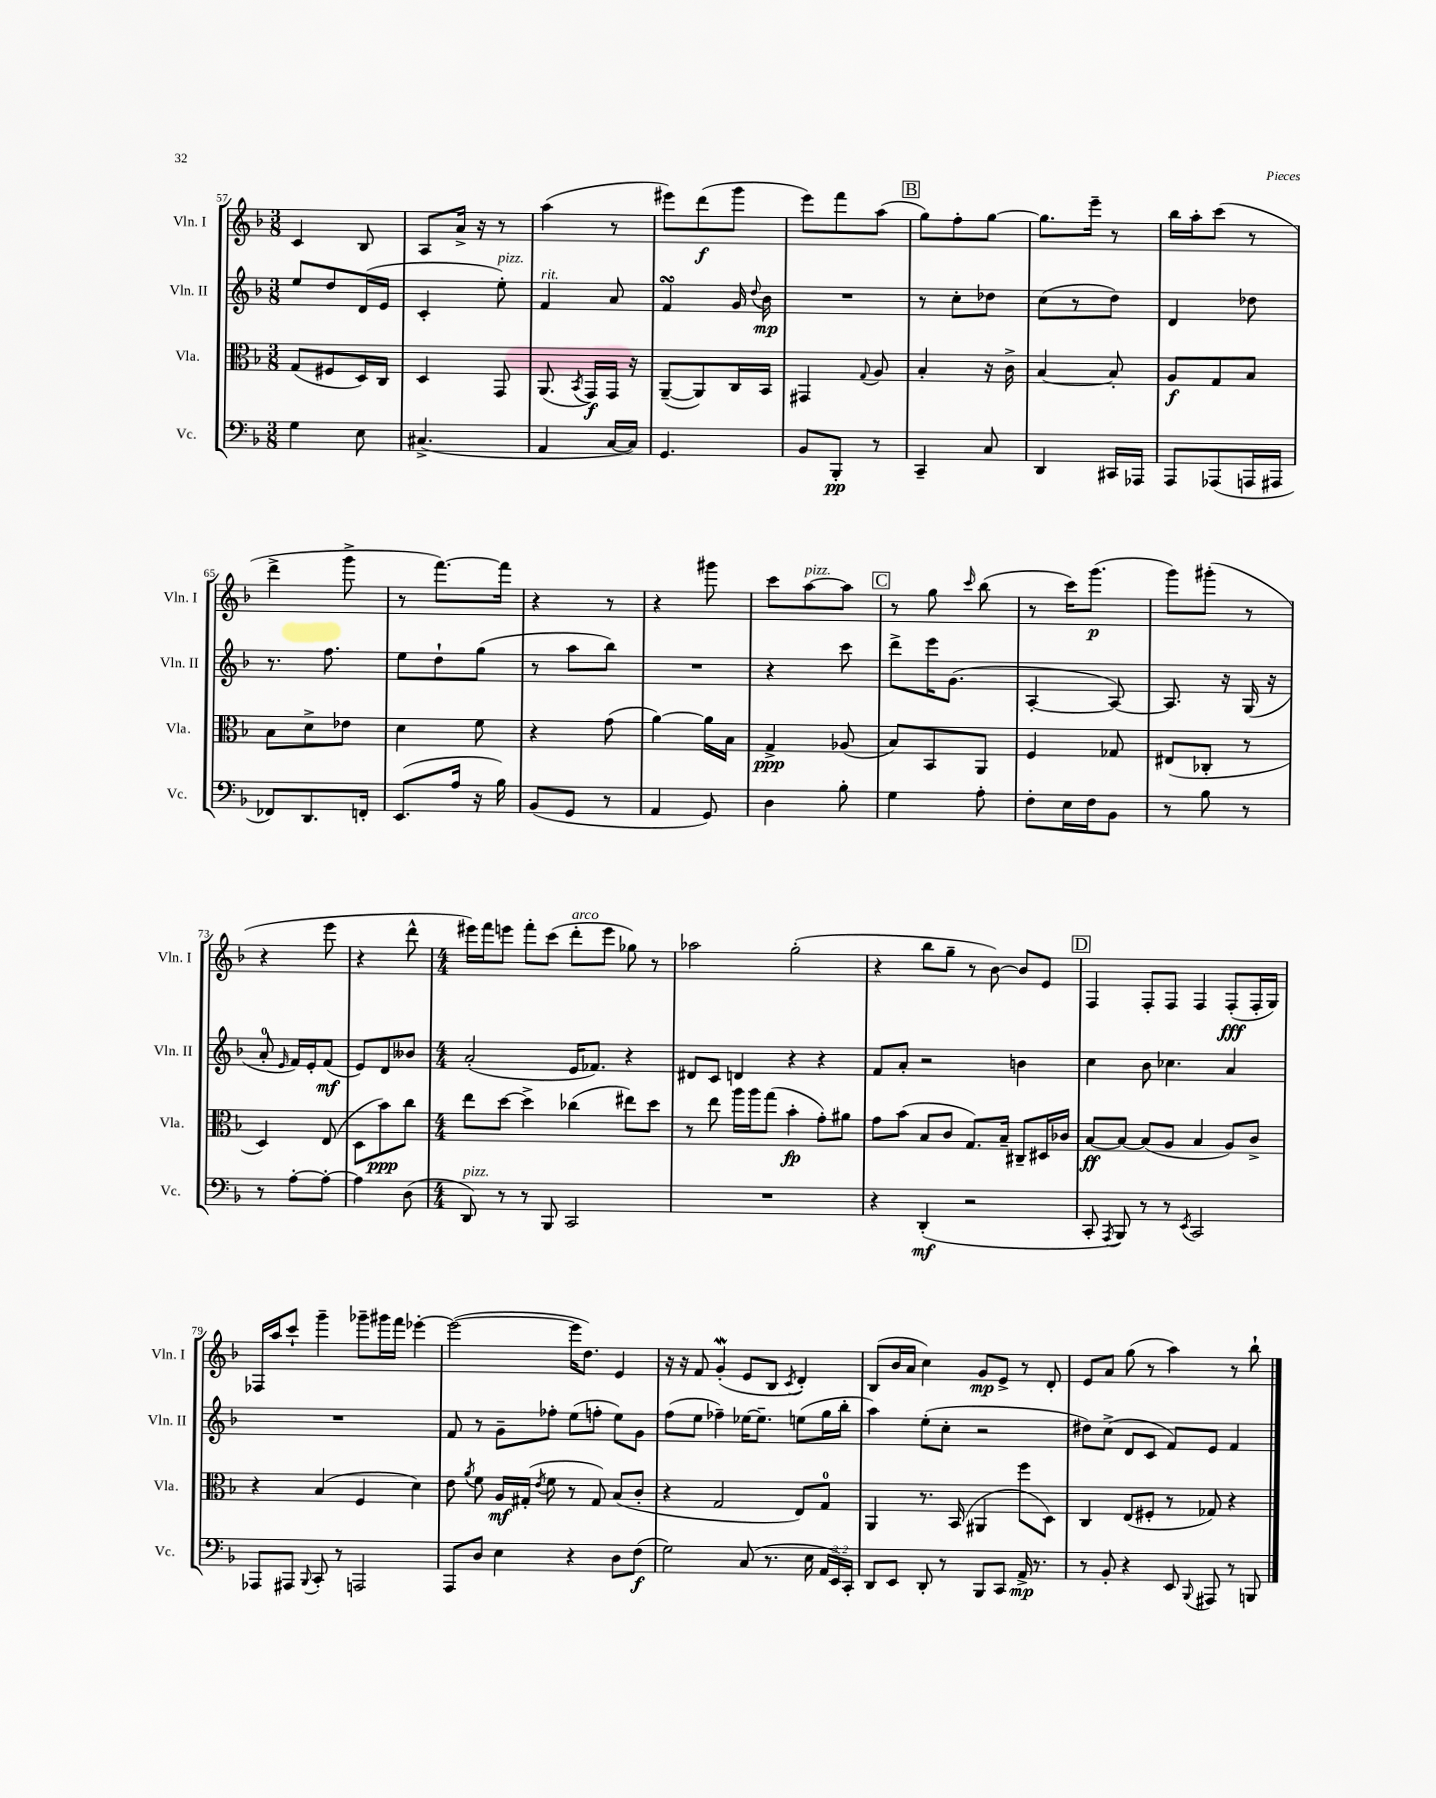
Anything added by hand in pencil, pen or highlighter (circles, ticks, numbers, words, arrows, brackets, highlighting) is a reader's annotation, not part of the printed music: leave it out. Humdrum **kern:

**kern	**dynam	**kern	**dynam	**kern	**dynam	**kern	**dynam
*part4	*part4	*part3	*part3	*part2	*part2	*part1	*part1
*staff4	*staff4	*staff3	*staff3	*staff2	*staff2	*staff1	*staff1
*I"Vc.	*	*I"Vla.	*	*I"Vln. II	*	*I"Vln. I	*
*I'Vc.	*	*I'Vla.	*	*I'Vln. II	*	*I'Vln. I	*
*clefF4	*	*clefC3	*	*clefG2	*	*clefG2	*
*k[b-]	*	*k[b-]	*	*k[b-]	*	*k[b-]	*
*M3/8	*	*M3/8	*	*M3/8	*	*M3/8	*
=57	=57	=57	=57	=57	=57	=57	=57
4G\	.	(8G/L	.	8ee/L	.	4c/	.
.	.	8F#X/	.	8dd/	.	.	.
8E\	.	16D/L)	.	(16d/L	.	8B-/	.
.	.	16C/JJ	.	16e/JJ	.	.	.
=58	=58	=58	=58	=58	=58	=58	=58
(4.C#X^/	.	4D/	.	4c'/	.	8A/L	.
.	.	.	.	.	.	16a^/Jk	.
.	.	.	.	.	.	16r	.
!	!	!	!	!LO:TX:a:i:t=pizz.	!	!	!
.	.	8GG/	.	8ee'\)	.	8r	.
=59	=59	=59	=59	=59	=59	=59	=59
!	!	!	!	!LO:TX:a:i:t=rit.	!	!	!
4AA/	.	(8.AA/	.	4f/	.	(4aa\	.
.	.	8qBB-/	.	.	.	.	.
.	.	16GG/LL)	f	.	.	.	.
[16C/LL	.	16GG/JJ	.	8a/	.	8r	.
16C/JJ])	.	16r	.	.	.	.	.
=60	=60	=60	=60	=60	=60	=60	=60
4.GG/	.	([8AA~/L	.	4fsSSs/	.	8eee#X\L)	.
.	.	8AA/])	.	.	.	(8ddd\	f
.	.	16C/L	.	16g/	.	8ggg\J	.
.	.	.	.	8qqdd/	.	.	.
.	.	16BB-/JJ	.	16b-\	mp	.	.
=61	=61	=61	=61	=61	=61	=61	=61
8BB-/L	.	4GG#X/	.	4.r	.	8eee\L)	.
8BBB-'/J	pp	.	.	.	.	8fff\	.
.	.	8qqG/	.	.	.	.	.
8r	.	8A/	.	.	.	(8aa\J	.
!!LO:REH:place=s1:t=B
=62	=62	=62	=62	=62	=62	=62	=62
4CC~/	.	4B-'/	.	8r	.	8gg\L)	.
.	.	.	.	8cc'\L	.	8ff'\	.
8C/	.	16r	.	8dd-X\J	.	[8gg\J	.
.	.	16c^\	.	.	.	.	.
=63	=63	=63	=63	=63	=63	=63	=63
4DD/	.	[4B-/	.	(8cc\L	.	8.gg\L]	.
.	.	.	.	8r	.	.	.
.	.	.	.	.	.	16eee~\Jk	.
16CC#X/LL	.	8B-'/]	.	8dd\J)	.	8r	.
16AAA-X/JJ	.	.	.	.	.	.	.
=64	=64	=64	=64	=64	=64	=64	=64
8AAA/L	.	8A/L	f	4d/	.	16bb-\LL	.
.	.	.	.	.	.	16aa'\J	.
(8AAA-X/	.	8G/	.	.	.	(8ccc\J	.
16AAAn/L	.	8B-/J	.	8dd-X\	.	8r	.
16AAA#X/JJ	.	.	.	.	.	.	.
!!LO:LB:g=z
=65	=65	=65	=65	=65	=65	=65	=65
8FF-X/L)	.	8B-\L	.	8.r	.	4ddd^\	.
8.DD/	.	8d^\	.	.	.	.	.
.	.	.	.	8.ff\	.	.	.
.	.	8e-X\J	.	.	.	8ggg^\	.
16FFn'/Jk	.	.	.	.	.	.	.
=66	=66	=66	=66	=66	=66	=66	=66
(8.EE/L	.	4d\	.	8ee\L	.	8r	.
.	.	.	.	8dd`\	.	[8.fff\L)	.
16A/Jk	.	.	.	.	.	.	.
16r	.	8f\	.	(8gg\J	.	.	.
16B-\)	.	.	.	.	.	16fff\Jk]	.
=67	=67	=67	=67	=67	=67	=67	=67
(8BB-/L	.	4r	.	8r	.	4r	.
8GG/J	.	.	.	8aa\L	.	.	.
8r	.	(8g\	.	8bb-\J)	.	8r	.
=68	=68	=68	=68	=68	=68	=68	=68
4AA/	.	[4a\)	.	4.r	.	4r	.
8GG/)	.	16a\LL]	.	.	.	8ggg#X\	.
.	.	16B-\JJ	.	.	.	.	.
=69	=69	=69	=69	=69	=69	=69	=69
4D\	.	4G^/	ppp	4r	.	8ccc\L	.
!	!	!	!	!	!	!LO:TX:a:i:t=pizz.	!
.	.	.	.	.	.	[8aa\	.
8B-'\	.	(8A-X/	.	8ccc\	.	8aa\J]	.
!!LO:REH:place=s1:t=C
=70	=70	=70	=70	=70	=70	=70	=70
4G\	.	8B-/L)	.	8ddd^\L	.	8r	.
.	.	8BB-/	.	16eee\K	.	8gg\	.
.	.	.	.	(8.g\J	.	.	.
.	.	.	.	.	.	16qqccc/	.
8A'\	.	8AA/J	.	.	.	(8bb-\	.
=71	=71	=71	=71	=71	=71	=71	=71
8F'\L	.	4F/	.	[4A'/	.	8r	.
16E\L	.	.	.	.	.	16ccc\KL)	.
16F\J	.	.	.	.	.	(8.ggg\J	p
8BB-\J	.	8G-X/	.	8A/_)	.	.	.
=72	=72	=72	=72	=72	=72	=72	=72
8r	.	(8E#X/L	.	8.A/]	.	8ggg\L)	.
8B-\	.	8C-X'/J	.	.	.	(8ggg#X'\J	.
.	.	.	.	16r	.	.	.
8r	.	8r	.	(16G/	.	8r	.
.	.	.	.	16r	.	.	.
!!LO:LB:g=z
=73	=73	=73	=73	=73	=73	=73	=73
8r	.	4D/)	.	8a'/	.	4r	.
.	.	.	.	16qqe/	.	.	.
[8A'\L	.	.	.	16f/LL)	.	.	.
.	.	.	.	16e'/J	.	.	.
8A'\J_	.	(8E/	.	(8f/J	mf	8eee\	.
=74	=74	=74	=74	=74	=74	=74	=74
4A\]	.	8D\L	.	8e/L)	.	4r	.
.	.	8b-\)	ppp	8d/	.	.	.
(8D\	.	8cc\J	.	8b--X/J	.	8ddd^^\	.
=75	=75	=75	=75	=75	=75	=75	=75
*M4/4	*	*M4/4	*	*M4/4	*	*M4/4	*
!LO:TX:a:i:t=pizz.	!	!	!	!	!	!	!
8DD/)	.	8ee\L	.	(2a'/	.	16eee#X\LL)	.
.	.	.	.	.	.	16fff\J	.
8r	.	[8dd\J	.	.	.	8eeen\J	.
8r	.	4dd^\]	.	.	.	8fff'\L	.
8BBB-/	.	.	.	.	.	(8ccc\J	.
!	!	!	!	!	!	!LO:TX:a:i:t=arco	!
2CC/	.	(4cc-X\	.	16e/KL	.	8ddd'\L	.
.	.	.	.	8.f-X/J)	.	.	.
.	.	.	.	.	.	8eee\J	.
.	.	8ee#X\L)	.	4r	.	8gg-X\)	.
.	.	8dd\J	.	.	.	8r	.
=76	=76	=76	=76	=76	=76	=76	=76
1r	.	8r	.	8d#X/L	.	2aa-X\	.
.	.	8ee\	.	8c/J	.	.	.
.	.	16aa\LL	.	4dn/	.	.	.
.	.	16aa\J	.	.	.	.	.
.	.	(8gg\J	.	.	.	.	.
.	.	4b-'\	fp	4r	.	(2gg'\	.
.	.	8g'\L)	.	4r	.	.	.
.	.	8a#X\J	.	.	.	.	.
=77	=77	=77	=77	=77	=77	=77	=77
4r	.	8g\L	.	8f/L	.	4r	.
.	.	(8b-\J	.	8a'/J	.	.	.
(4DD'/	mf	8B-/L	.	2r	.	8bb-\L	.
.	.	8c/J	.	.	.	8gg~\J	.
2r	.	8.G/L)	.	.	.	8r	.
.	.	.	.	.	.	[8b-\)	.
.	.	16B-~/Jk	.	.	.	.	.
.	.	8C#X~/L	.	4bn\	.	8b-/L]	.
.	.	16D#X/L	.	.	.	8e/J	.
.	.	16c-X/JJ	.	.	.	.	.
!!LO:REH:place=s1:t=D
=78	=78	=78	=78	=78	=78	=78	=78
8CC'/	.	[8B-/L	ff	4cc\	.	4F/	.
8qAAA/	.	.	.	.	.	.	.
8BBB-/)	.	8B-/J_	.	.	.	.	.
8r	.	(8B-/L]	.	8b-\	.	8F'/L	.
8r	.	8A/J	.	4.cc-X\	.	8F/J	.
8qEE/	.	.	.	.	.	.	.
2CC/	.	4B-/	.	.	.	4F/	.
.	.	8A/L)	.	4a/	.	(8F'/L	fff
.	.	8c^/J	.	.	.	16F'/L	.
.	.	.	.	.	.	16G/JJ)	.
!!LO:LB:g=z
=79	=79	=79	=79	=79	=79	=79	=79
8AAA-X/L	.	4r	.	1r	.	16F-X/LL	.
.	.	.	.	.	.	16aa/J	.
8AAA#X/J	.	.	.	.	.	8ccc`/J	.
8qqBBB-/	.	.	.	.	.	.	.
8CC'/	.	(4B-/	.	.	.	4ggg~\	.
8r	.	.	.	.	.	.	.
2AAAn/	.	4F/	.	.	.	8ggg-X~\L	.
.	.	.	.	.	.	16ggg#X\L	.
.	.	.	.	.	.	16fff\JJ	.
.	.	4d\)	.	.	.	[4eee-X'\	.
=80	=80	=80	=80	=80	=80	=80	=80
8AAA/L	.	8e\	.	8f/	.	(2eee-\_	.
.	.	8qa/	.	.	.	.	.
8D/J	.	8f\	.	8r	.	.	.
4E\	.	16A/LL	mf	8g~\L	.	.	.
.	.	(16G#X'/JJ	.	.	.	.	.
.	.	8qe/	.	.	.	.	.
.	.	8f\	.	8ff-X'\J	.	.	.
4r	.	8r	.	(8ee\L	.	16eee-\KL]	.
.	.	.	.	.	.	8.dd\J)	.
.	.	8G#/)	.	8ffn'\J	.	.	.
8D\L	.	(8B-/L	.	8ee\L)	.	4e/	.
(8F\J	f	8c'/J	.	8g\J	.	.	.
=81	=81	=81	=81	=81	=81	=81	=81
2G\)	.	4r	.	(8ff\L	.	16r	.
.	.	.	.	.	.	16r	.
.	.	.	.	8ee\J	.	8f/	.
.	.	2G/	.	4ff-X~\)	.	(4gW'/	.
(8C/	.	.	.	[16ee-X\KL	.	8e/L	.
.	.	.	.	8.ee-~\J]	.	.	.
8.r	.	.	.	.	.	8B-/J	.
.	.	.	.	.	.	8qc/	.
.	.	8E/L)	.	(8een\L	.	4d'/)	.
16E\	.	.	.	.	.	.	.
24AA/LL	.	8G/J	.	16gg\L	.	.	.
24EE/)	.	.	.	.	.	.	.
.	.	.	.	16bb-'\JJ	.	.	.
24CC'/JJ	.	.	.	.	.	.	.
=82	=82	=82	=82	=82	=82	=82	=82
8DD/L	.	4AA/	.	4aa\)	.	(8B-/L	.
8EE/J	.	.	.	.	.	16b-/L	.
.	.	.	.	.	.	16a/JJ	.
8DD'/	.	8.r	.	(8ee'\L	.	4cc\)	.
8r	.	.	.	8cc'\J	.	.	.
.	.	(16BB-/	.	.	.	.	.
8BBB-/L	.	4AA#X/	.	2r	.	8g/L	mp
8CC/J	.	.	.	.	.	8e^/J	.
16AA^/	mp	8ff\L	.	.	.	8r	.
8.r	.	.	.	.	.	.	.
.	.	8D\J)	.	.	.	8d'/	.
=83	=83	=83	=83	=83	=83	=83	=83
8r	.	4C/	.	8dd#X\L)	.	8e/L	.
8BB-'/	.	.	.	(8cc^\J	.	8a/J	.
4r	.	(8E/L	.	8d/L	.	(8gg\	.
.	.	8F#X'/J	.	8c/J	.	8r	.
8EE/	.	8r	.	8f/L)	.	4aa\)	.
8qqBBB-/	.	.	.	.	.	.	.
8AAA#X/	.	8G-X/)	.	8e/J	.	.	.
8r	.	4r	.	4f/	.	8r	.
8BBBn/	.	.	.	.	.	8bb-`\	.
==	==	==	==	==	==	==	==
*-	*-	*-	*-	*-	*-	*-	*-
